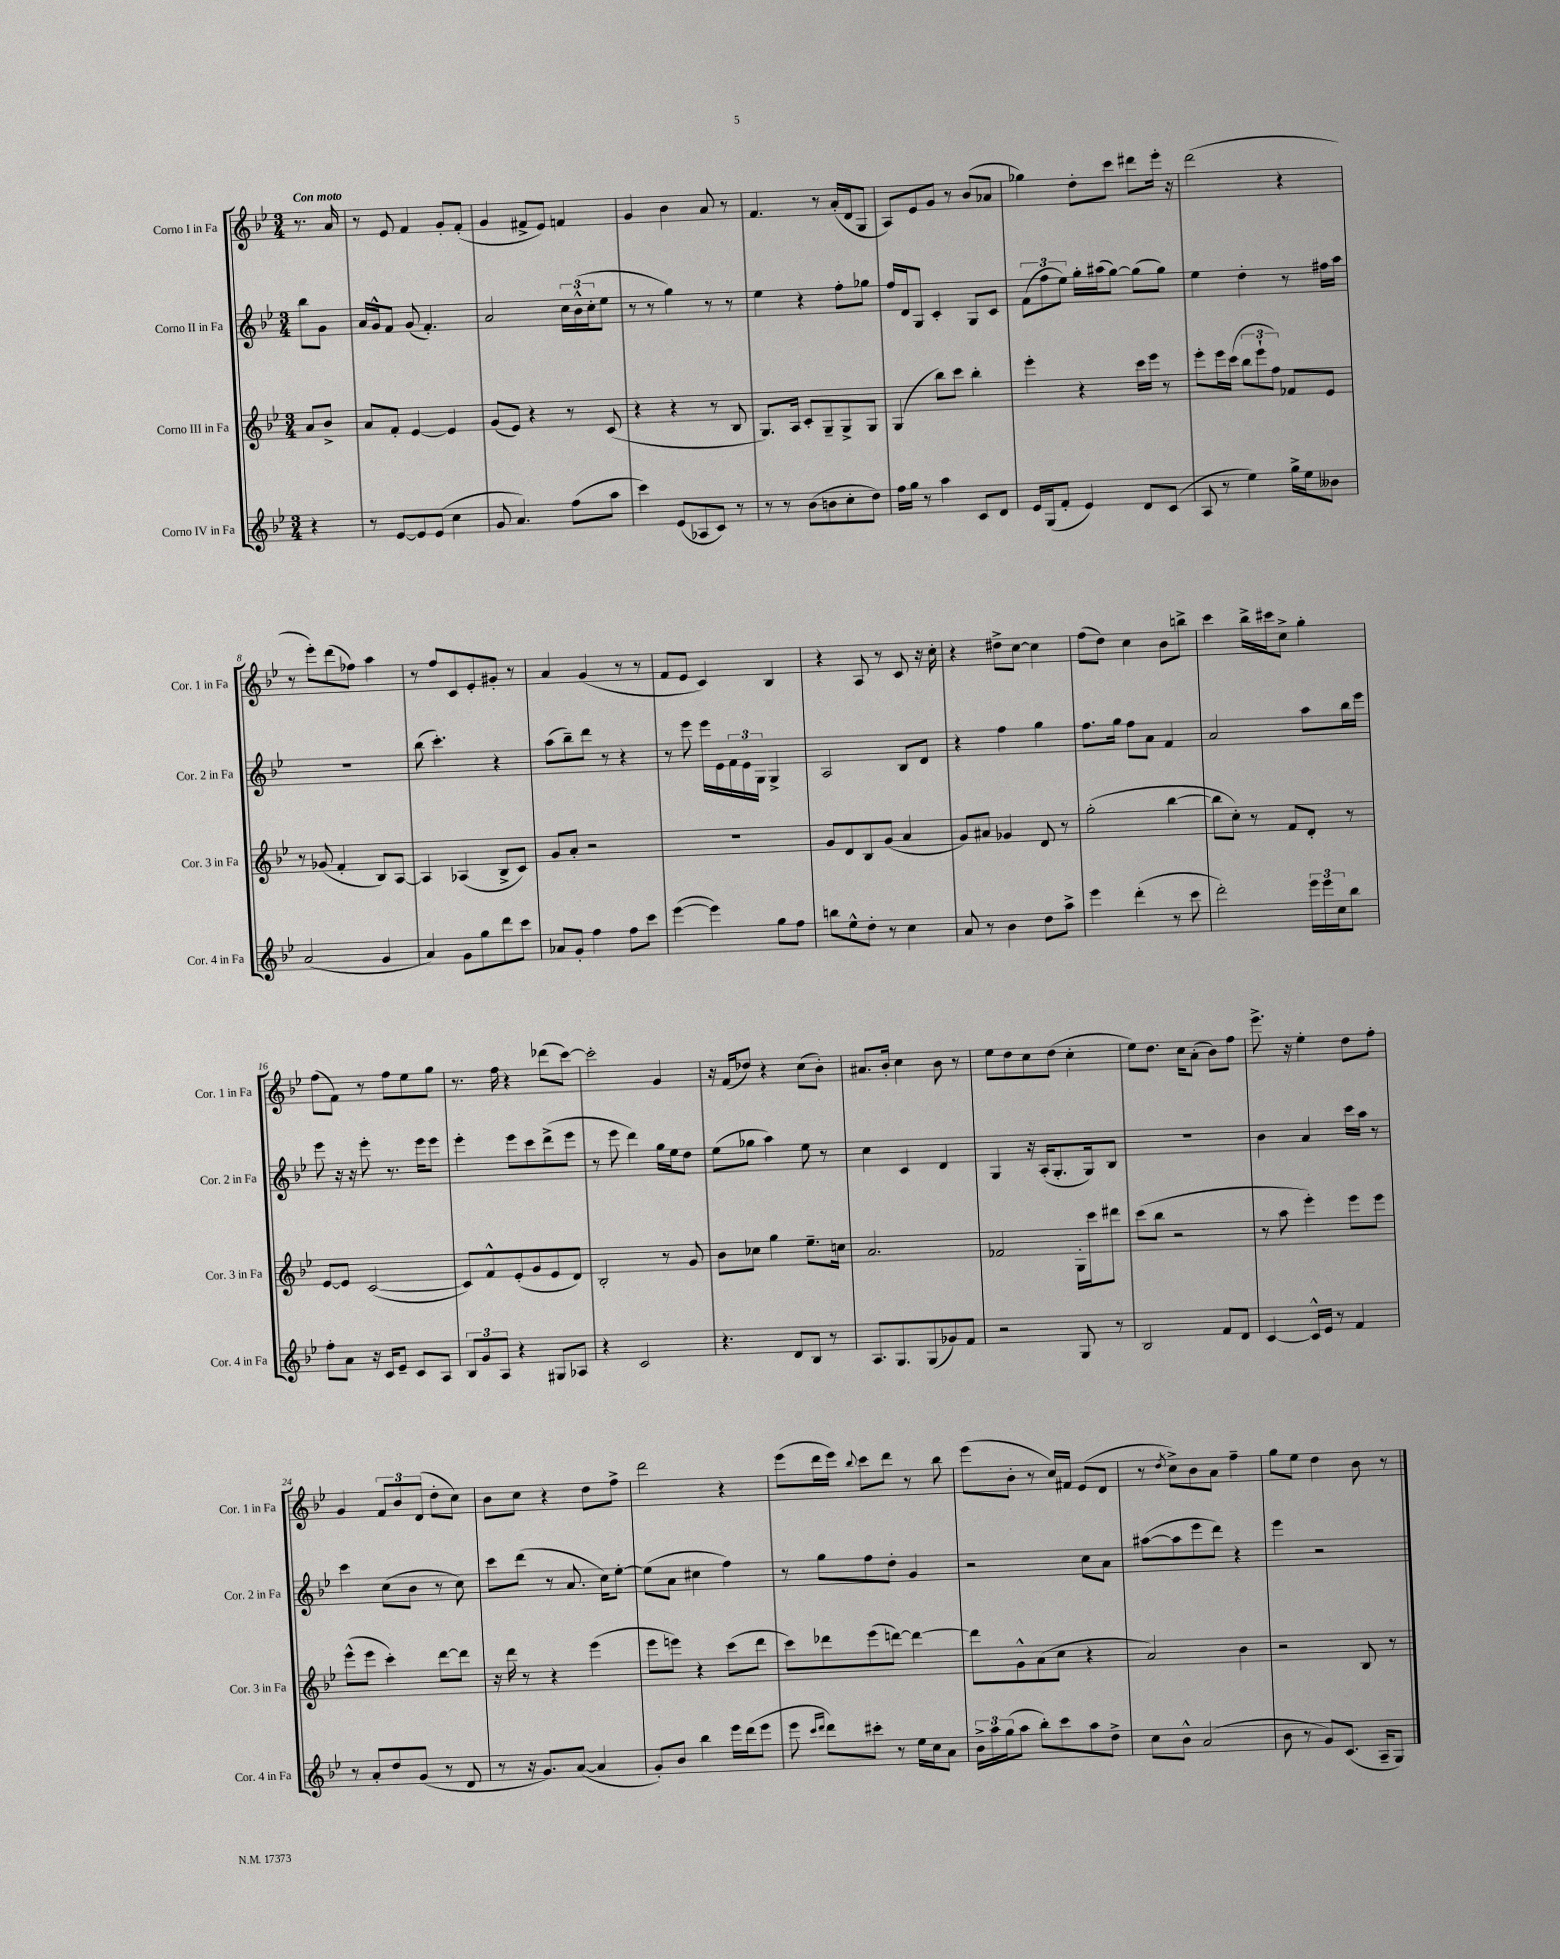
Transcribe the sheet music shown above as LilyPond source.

<<
\new StaffGroup <<
\new Staff = "s0" \with { instrumentName = "Corno I in Fa" shortInstrumentName = "Cor. 1 in Fa" } {
    \clef treble \key bes \major \numericTimeSignature \time 3/4 \partial 4 \tempo "Con moto"
    r8. a'16 |
    r8 ees'8 f'4 g'8-. f'8-.( |
    g'4 fis'8-> ees'8) f'4 |
    g'4 bes'4 a'8 r8 |
    f'4. r8 a'16-.( d'16 g8 |
    a8) ees'8 g'8 r8 bes'8( aes'8 |
    ges''4) d''8-. c'''8 dis'''8 ees'''16-. r16 |
    d'''2( r4 |
    r8 ees'''8-.) d'''8( fes''8) a''4 |
    r8 f''8 c'8 ees'8-. gis'8-. r8 |
    a'4 g'4( r8 r8 |
    f'8 ees'8 c'4) bes4 |
    r4 a8 r8 c'8 r16 c''16-. |
    r4 dis''8-> c''8~ c''4 |
    f''8( d''8) c''4 bes'8 b''8-> |
    c'''4 bes''16-> cis'''16 c''8-> g''4-. |
    f''8( f'8) r8 f''8 ees''8 g''8 |
    r8. f''16 r4 des'''8( c'''8~) |
    c'''2-. g'4 |
    r16 f'16( des''8) r4 c''8( bes'8-.) |
    ais'8. bes'16-. c''4 bes'8 r8 |
    ees''8 d''8 c''8 d''8( c''4-. |
    ees''8) d''8. c''16 a'8-.( bes'8) f''8 |
    ees'''8.-> r16 ees''4-. d''8 f''8-. |
    g'4 \tuplet 3/2 { f'8 bes'8 d'8( } d''8-. c''8) |
    bes'8 c''8 r4 d''8 f''8-> |
    d'''2 r4 |
    ees'''8( d'''16 ees'''16) \appoggiatura { bes''8 } c'''8 d'''8 r8 bes''8 |
    ees'''8( bes'8-. r8 c''16) fis'16 ees'8( d'8 |
    r8 \acciaccatura { d''8 } c''8->) bes'8 a'8 f''4-- |
    g''8 ees''8 d''4 bes'8 r8 \bar "|." |
}
\new Staff = "s1" \with { instrumentName = "Corno II in Fa" shortInstrumentName = "Cor. 2 in Fa" } {
    \clef treble \key bes \major \numericTimeSignature \time 3/4 \partial 4
    bes''8 g'8 |
    a'16 g'16-^ f'8 g'8( f'4.-.) |
    a'2 \tuplet 3/2 { c''16 bes'16-^( c''16-. } ees''8 |
    r8 r8 g''4) r8 r8 |
    ees''4 r4 f''8-. ges''8 |
    f''16 d'16 g8 c'4-. g8 c'8 |
    \tuplet 3/2 { f'8( f''8 ees''8) } g''16-. ais''16( g''8~) g''8( g''8) |
    ees''4 d''4-. r8 fis''16 a''16 |
    R2. |
    bes''8( c'''4.-.) r4 |
    a''8( bes''8--) d'''8 r8 r4 |
    r8 ees'''8 ees'''16 ees'16 \tuplet 3/2 { f'16 ees'16 g16 } g4-> |
    a2 bes8 d'8 |
    r4 f''4 g''4 |
    f''8. g''16 f''8 a'8 f'4 |
    a'2 a''8 bes''16 ees'''16 |
    ees'''8 r16 r16 ees'''8-. r8. ees'''16 ees'''8 |
    ees'''4-. ees'''8 c'''8 d'''8->( ees'''8 |
    r8 ees'''8 d'''4) g''16 ees''16 d''8 |
    ees''8( ges''8 a''4) ees''8 r8 |
    c''4 c'4 d'4 |
    g4 r16 a16-.( g8.-. g16) bes8 |
    R2. |
    bes'4 a'4 c'''16 a''16 r8 |
    c'''4 c''8( bes'8 r8 c''8) |
    c'''8 d'''8( r8 a'8. c''16) ees''8~-. |
    ees''8( a'8 cis''4 f''4) |
    r8 g''8 f''8 d''8-. g'4 |
    r2 c''8 a'8 |
    ais''8~( ais''8 ees'''8 d'''8) r4 |
    ees'''4 r2 \bar "|." |
}
\new Staff = "s2" \with { instrumentName = "Corno III in Fa" shortInstrumentName = "Cor. 3 in Fa" } {
    \clef treble \key bes \major \numericTimeSignature \time 3/4 \partial 4
    a'8 bes'8-> |
    a'8 f'8-. ees'4~ ees'4 |
    g'8( ees'8) r4 r8 c'8( |
    r4 r4 r8 bes8 |
    g8.) a16 c'8-. g8-- g8-> g8 |
    g4( bes''8) c'''8 bes''4-. |
    ees'''4-. r4 c'''16 ees'''16 r8 |
    ees'''8-. ees'''16 c'''16( \tuplet 3/2 { bes''8 ees'''8-! f''8) } fes'8 ees'8 |
    r8 ges'8( f'4-. bes8) a8~ |
    a4 aes4( bes8-> c'8) |
    g'8 a'8-. r2 |
    R2. |
    g'8 d'8 bes8 g'8( a'4 |
    g'8) ais'8 ges'4 d'8 r8 |
    g''2-.( bes''4~ |
    bes''8 c''8-.) r8 f'8 d'8-. r8 |
    ees'8~ ees'8 c'2~( |
    c'8) f'8-^ ees'8-.( g'8 ees'8 d'8) |
    bes2-. r8 g'8 |
    bes'8 ces''8 g''4 ees''8.-- c''16 |
    a'2. |
    fes'2 g16-. c'''16 dis'''8 |
    c'''8( bes''8 r2 |
    r8 a''8 ees'''4-.) ees'''8 ees'''8 |
    ees'''8-^( ees'''8 c'''4-.) d'''8~ d'''8 |
    r16 d'''16 r8 r4 ees'''4( |
    ees'''8 e'''8) r4 c'''8( d'''8 |
    c'''8) des'''8 ees'''8( d'''8~) d'''4~ |
    d'''8 g'8-^ a'8( c''8 r4 |
    a'2) bes'4 |
    r2 bes8 r8 \bar "|." |
}
\new Staff = "s3" \with { instrumentName = "Corno IV in Fa" shortInstrumentName = "Cor. 4 in Fa" } {
    \clef treble \key bes \major \numericTimeSignature \time 3/4 \partial 4
    r4 |
    r8 ees'8~ ees'8 ees'8( c''4 |
    g'8 a'4.) f''8( a''8 |
    c'''4) ees'8( aes8 c'8) r8 |
    r8 r8 bes'8( b'8 c''8-. d''8) |
    f''16 g''16 r8 a''4 c'8 d'8 |
    ees'16 g16( f'8-. ees'4) d'8 c'8( |
    a8 r8 ees''4) g''16-> ees''16 beses'8 |
    a'2( g'4 |
    a'4) g'8 g''8 d'''8 c'''8 |
    aes'8 g'8-. f''4 f''8 c'''8 |
    ees'''4~( ees'''4) g''8 f''8 |
    b''8 ees''8-^ d''8-. r8 c''4 |
    a'8 r8 bes'4 d''8 a''8-> |
    ees'''4 d'''4-.( r8 c'''8 |
    d'''2-.) \tuplet 3/2 { ees'''16 ees'''16 c''16 } bes''8 |
    f''8-. a'8 r16 c'16 ees'8-- c'8 a8 |
    \tuplet 3/2 { bes8 g'8 a8 } r4 gis8 aes8 |
    r4 c'2 |
    r4. d'8 bes8 r8 |
    a8. g8. g8( ges'8) f'8 |
    r2 g8 r8 |
    bes2 f'8 d'8 |
    c'4~ c'16-^ ees'16 r8 f'4 |
    r8 a'8-. d''8 g'8( r8 d'8 |
    r8 r16 g'8.) a'8~( a'4 |
    g'8-.) bes'8 bes''4 ees'''16 d'''16( ees'''8 |
    ees'''8 \grace { c'''16 d'''16 } d'''8) cis'''8-. r8 ees''16 c''16 a'8 |
    \tuplet 3/2 { bes'16-> a''16 g''16( } a''8 bes''8-.) c'''8 a''8 d''8-> |
    c''8 bes'8-^ a'2( |
    bes'8 r8 g'8) c'8.( a16-- g8) \bar "|." |
}
>>
>>
